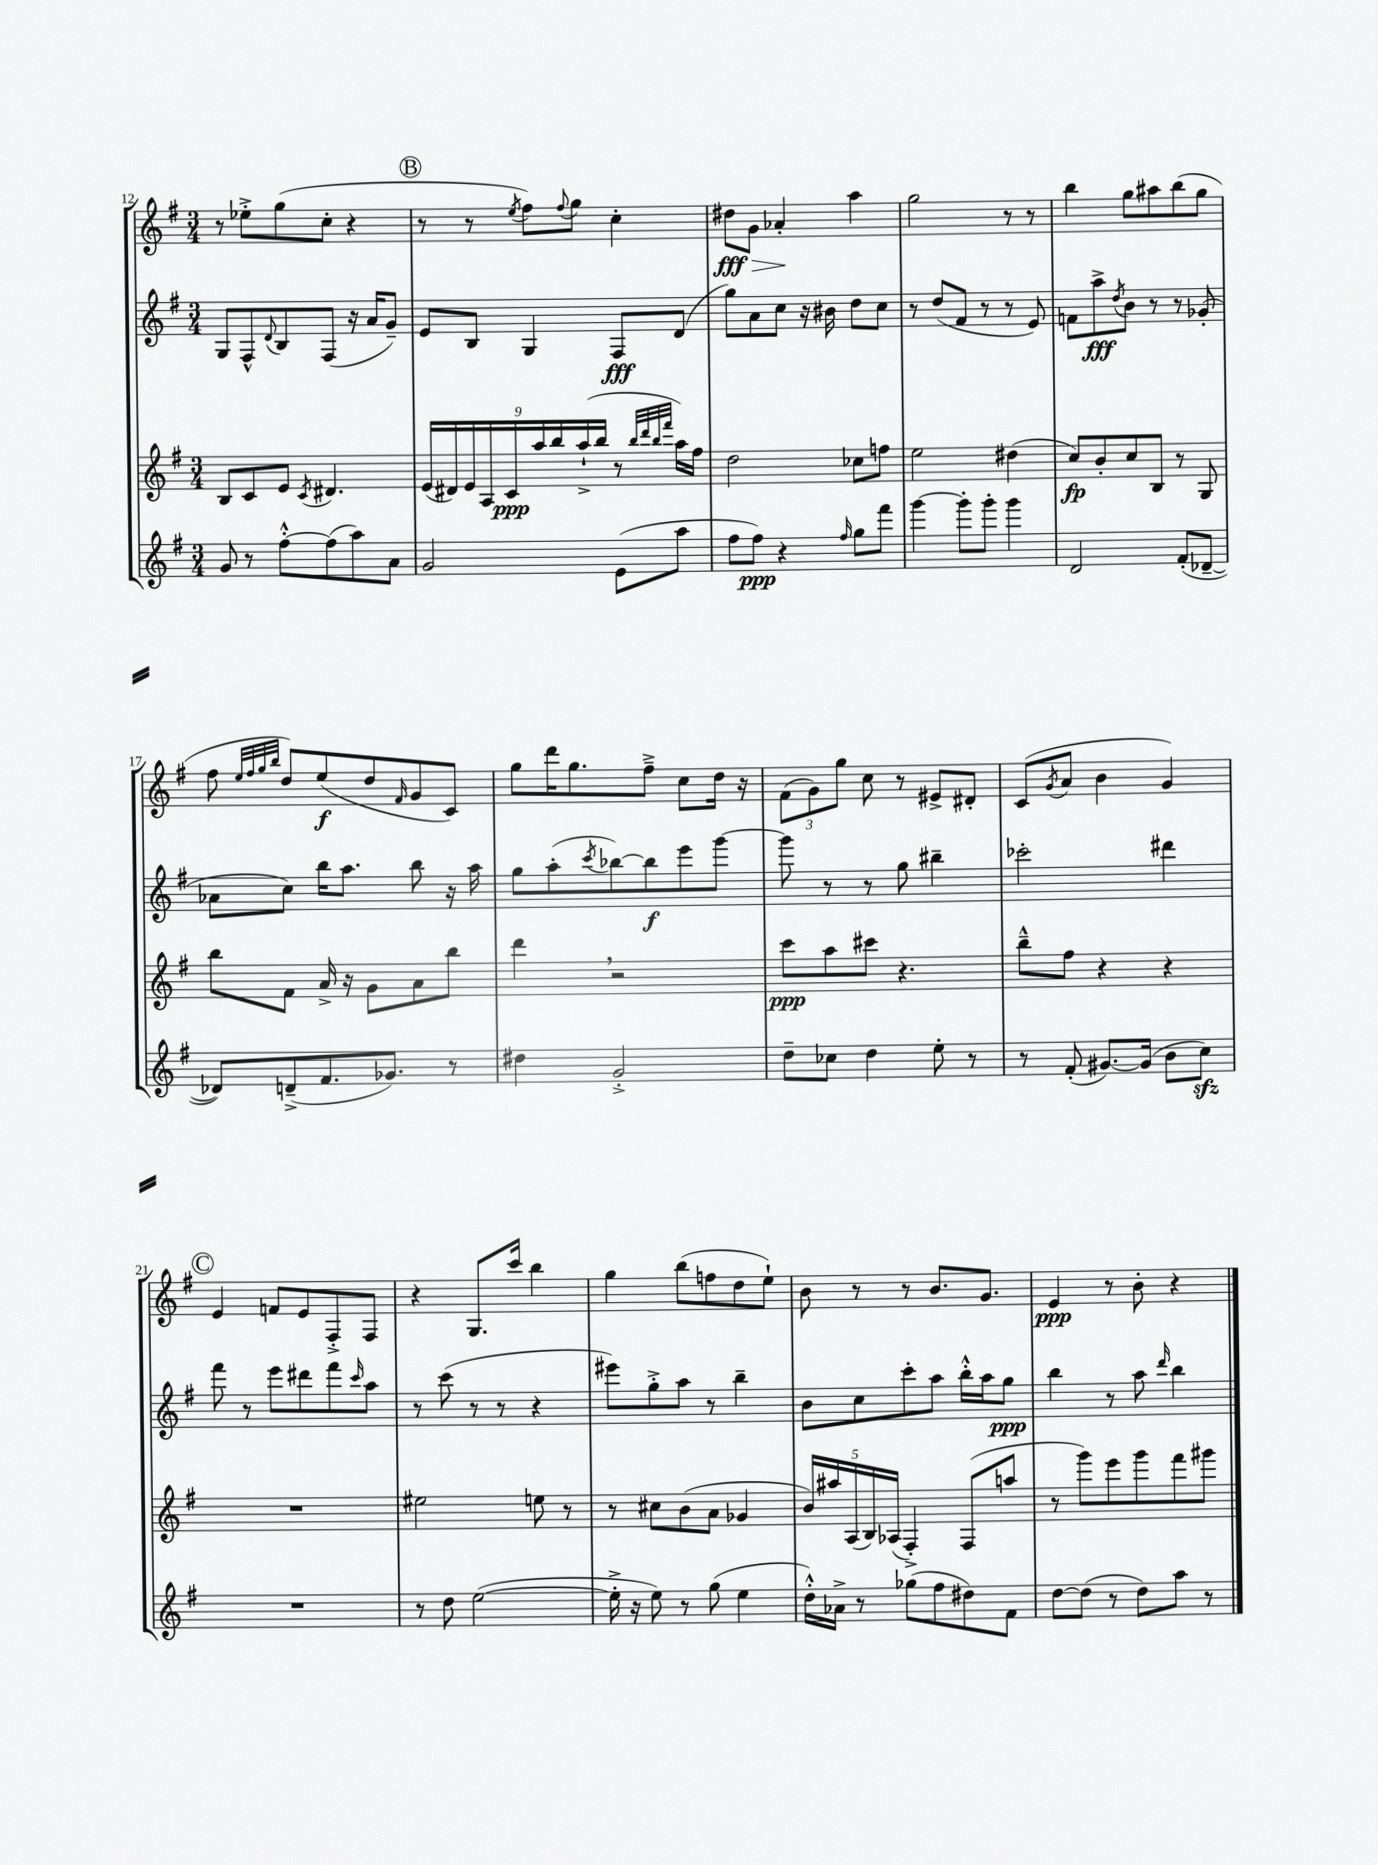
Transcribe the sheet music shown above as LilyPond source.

<<
\new StaffGroup <<
\new Staff = "s0" {
    \clef treble \key g \major \numericTimeSignature \time 3/4
    r8 ees''8-.-> g''8( c''8-. r4 |
    \mark \markup { \circle "B" } r8 r8 \acciaccatura { e''8 } fis''8) \appoggiatura { fis''8 } g''8 c''4-. |
    dis''8\fff\> g'8 aes'4-.\! a''4 |
    g''2 r8 r8 |
    b''4 g''8 ais''8 b''8( g''8 |
    fis''8 \grace { e''32 fis''32 g''32 b''32 } d''8) e''8\f( d''8 \grace { fis'16 } g'8 c'8) |
    g''8 d'''16 g''8. fis''8---> c''8 d''16 r16 |
    \tuplet 3/2 { fis'8( g'8) g''8 } c''8 r8 eis'8-> dis'8-. |
    c'8( \acciaccatura { g'8 } a'8 b'4 g'4) |
    \mark \markup { \circle "C" } e'4 f'8 e'8 fis8-.-> fis8 |
    r4 g8. c'''16 b''4 |
    g''4 b''8( f''8 d''8 e''8-!) |
    b'8 r8 r8 b'8. g'8. |
    e'4\ppp r8 b'8-. r4 \bar "|." |
}
\new Staff = "s1" {
    \clef treble \key g \major \numericTimeSignature \time 3/4
    g8 fis8-^ \appoggiatura { d'8 } b8 fis8( r16 a'16 g'8--) |
    \mark \markup { \circle "B" } e'8 b8 g4 fis8\fff d'8( |
    g''8) a'8 c''8 r16 bis'16 d''8 c''8 |
    r8 d''8( fis'8 r8 r8 e'8) |
    f'8 a''8->\fff \acciaccatura { d''8 } b'8 r8 r8 ges'8-.( |
    aes'8 c''8) b''16 a''8. b''8 r16 a''16 |
    g''8 a''8-.( \acciaccatura { c'''8 } bes''8~) bes''8\f e'''8 g'''8~ |
    g'''8 r8 r8 g''8 bis''4-- |
    ces'''2-. dis'''4 |
    \mark \markup { \circle "C" } fis'''8 r8 e'''8 dis'''8 fis'''8 \grace { c'''16 } a''8 |
    r8 c'''8( r8 r8 r4 |
    eis'''8) g''8-.-> a''8 r8 b''4-- |
    b'8 c''8 c'''8-. a''8 b''16-.-^ a''16 g''8\ppp |
    b''4 r8 a''8 \grace { d'''16 } b''4 \bar "|." |
}
\new Staff = "s2" {
    \clef treble \key g \major \numericTimeSignature \time 3/4
    b8 c'8 e'8 \acciaccatura { c'8 } dis'4. |
    \mark \markup { \circle "B" } \tuplet 9/8 { e'16( dis'16) e'16 a16 c'16\ppp a''16 b''16 a''16-!->( b''16 } r8 \grace { b''32 d'''32 b''32 fis'''32 } a''16) fis''16 |
    d''2 ces''8 f''8 |
    e''2 dis''4( |
    c''8\fp) b'8-. c''8 b8 r8 g8 |
    b''8 fis'8 a'16-> r16 g'8 a'8 b''8 |
    d'''4 \breathe r2 |
    c'''8\ppp a''8 cis'''8 r4. |
    b''8---^ fis''8 r4 r4 |
    \mark \markup { \circle "C" } R2. |
    eis''2 e''8 r8 |
    r8 cis''8 b'8( a'8 ges'4 |
    \tuplet 5/4 { b'16) ais''16 a16( b16) aes16( } fis4-.->) fis8( a''8 |
    r8 g'''8) e'''8 g'''8 fis'''8 gis'''8 \bar "|." |
}
\new Staff = "s3" {
    \clef treble \key g \major \numericTimeSignature \time 3/4
    g'8 r8 fis''8~-.-^ fis''8( a''8) a'8 |
    \mark \markup { \circle "B" } g'2 e'8( a''8 |
    fis''8 fis''8\ppp) r4 \grace { fis''16 } g''8 fis'''8 |
    g'''4~ g'''8-. g'''8-. g'''4 |
    d'2 fis'8-.( des'8~-- |
    des'8) d'8--->( fis'8. ges'8.) r8 |
    dis''4 g'2-.-> |
    d''8-- ces''8 d''4 e''8-. r8 |
    r8 fis'8-.( gis'8.~) gis'16( b'8 c''8\sfz) |
    \mark \markup { \circle "C" } R2. |
    r8 d''8 e''2~( |
    e''16-.-> r16 e''8) r8 g''8( e''4 |
    d''16-.-^) aes'16-> r8 ges''8( fis''8 dis''8) fis'8 |
    d''8~ d''8( r8 d''8) a''8 r8 \bar "|." |
}
>>
>>
\layout { \context { \Score currentBarNumber = #12 } }
